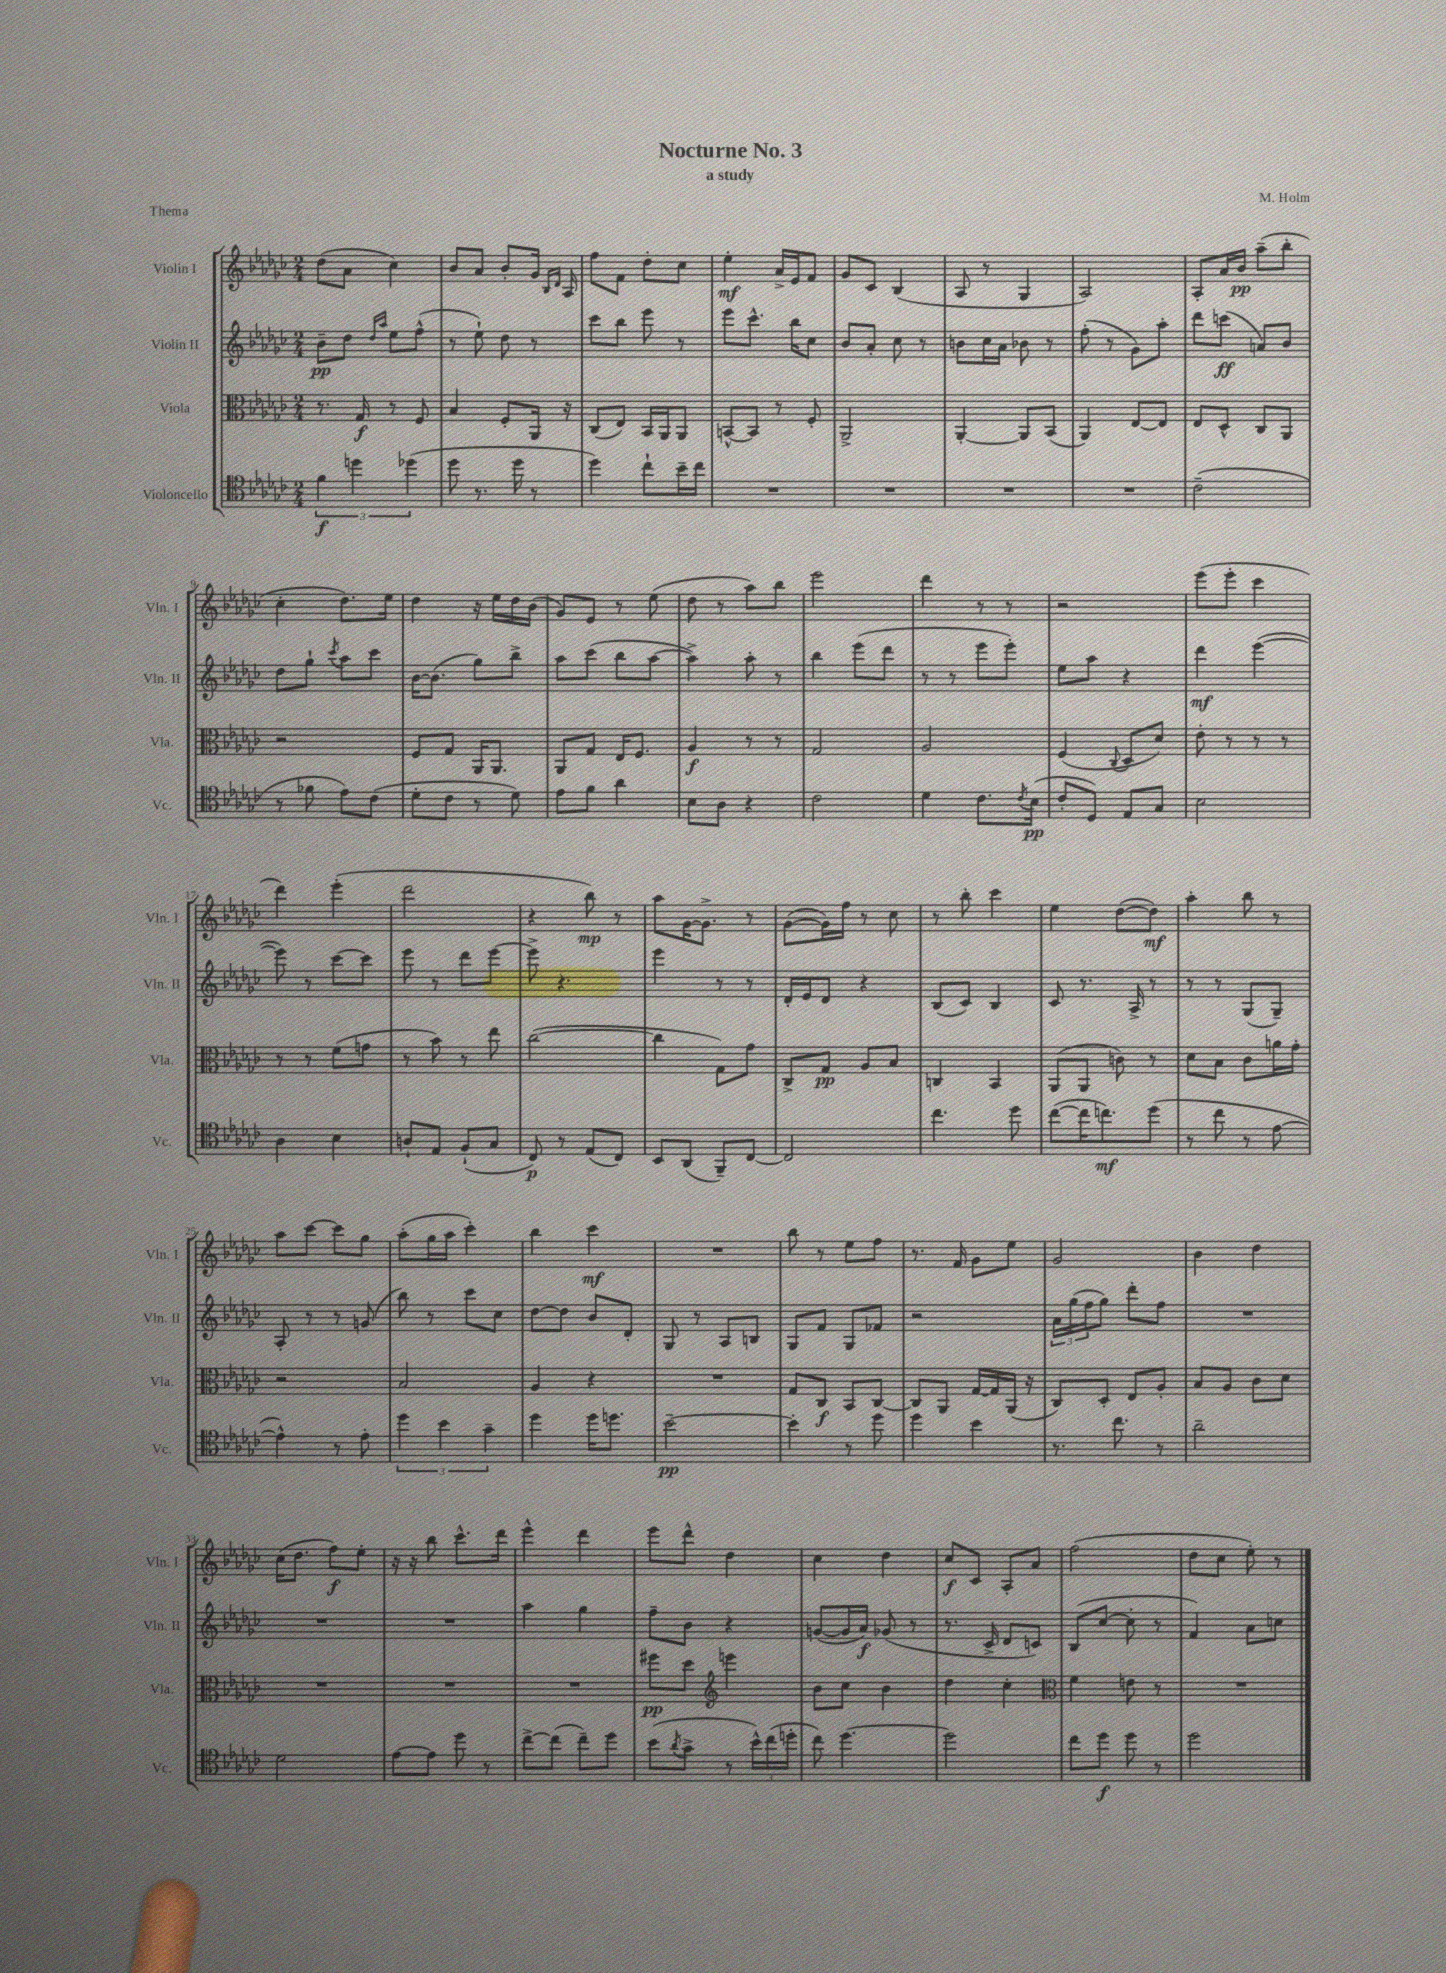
\header { title = "Nocturne No. 3" composer = "M. Holm" subtitle = "a study" piece = "Thema" }
<<
\new StaffGroup <<
\new Staff = "s0" \with { instrumentName = "Violin I" shortInstrumentName = "Vln. I" } {
    \clef treble \key ges \major \numericTimeSignature \time 2/4
    des''8( aes'8 ces''4) |
    bes'8 aes'8 bes'8-. ges'16 \grace { bes16 des'16 } aes16 |
    f''8 f'8 des''8-. ces''8 |
    ees''4-.\mf aes'16-> ees'16 f'8 |
    ges'8 ces'8 bes4( |
    aes8 r8 ges4 |
    aes2) |
    aes8-. aes'16 bes'16\pp aes''8--( bes''8-. |
    ces''4-. des''8.) ees''16 |
    des''4 r16 ees''16 des''16 bes'16( |
    ges'8) ees'8 r8 ees''8( |
    des''8 r8 aes''8) bes''8 |
    ees'''2 |
    des'''4 r8 r8 |
    r2 |
    ees'''8( ees'''8-. ces'''4 |
    des'''4) ees'''4-.( |
    des'''2 |
    r4 bes''8\mp) r8 |
    aes''8 ges'16~ ges'8.-> r8 |
    ges'8~( ges'16) f''16 r8 ces''8 |
    r8 bes''8-. ces'''4 |
    ees''4 des''8~( des''8\mf) |
    aes''4-. bes''8 r8 |
    aes''8 ces'''8~ ces'''8 ges''8 |
    aes''8-.( ges''16 aes''16 ces'''4-.) |
    bes''4 ces'''4\mf |
    R2 |
    bes''8 r8 ees''8 f''8 |
    r8. f'16 ges'8 ees''8 |
    ges'2 |
    bes'4 des''4 |
    ces''16( des''8. f''8\f) ees''8-. |
    r16 r16 bes''8 ces'''8.-^ des'''16 |
    ees'''4-^ des'''4 |
    ees'''8 des'''8-^ des''4 |
    ces''4 des''4 |
    ces''8\f ces'8 aes8-. aes'8 |
    f''2( |
    des''8 ces''8 ees''8-.) r8 \bar "|." |
}
\new Staff = "s1" \with { instrumentName = "Violin II" shortInstrumentName = "Vln. II" } {
    \clef treble \key ges \major \numericTimeSignature \time 2/4
    bes'8--\pp des''8 \grace { des''16 aes''16 } ees''8 f''8-^( |
    r8 ees''8-!) des''8 r8 |
    ces'''8 bes''8 ees'''8 r8 |
    ees'''8 ces'''8.-^ bes''16 ces''8 |
    bes'8 aes'8-. ces''8 r8 |
    b'8 ces''16 aes'16 bes'8 r8 |
    f''8-.( r8 ges'8) aes''8-. |
    des'''8 c'''8\ff( a'8) bes'8 |
    des''8 ges''8-! \acciaccatura { ces'''8 } aes''8 ces'''8 |
    bes'16~ bes'8.( ges''8) bes''8-> |
    aes''8 ces'''8( bes''8 aes''8~ |
    aes''4->) aes''8-. r8 |
    bes''4 ees'''8( des'''8 |
    r8 r8 ees'''8 ees'''8-.) |
    ees''8 aes''8 r4 |
    des'''4\mf ees'''4~( |
    ees'''8) r8 ces'''8~ ces'''8 |
    ees'''8 r8 des'''8 ees'''8~ |
    ees'''8-> r4. |
    ees'''4 r8 r8 |
    des'16-. ees'16 des'8 r4 |
    bes8( ces'8) bes4 |
    ces'8 r8. aes16-> r8 |
    r8 r8 ges8( ges8--) |
    aes8-. r8 r8 g'8( |
    bes''8) r8 ces'''8 ces''8 |
    des''8~ des''8 bes'8 des'8-. |
    ges8 r8 aes8 b8 |
    ges8 f'8 ges8 fes'8 |
    r2 |
    \tuplet 3/2 { aes'16 ges''16( f''16 } ges''8) des'''8-. f''8 |
    R2 |
    R2 |
    R2 |
    aes''4 ges''4 |
    f''8-- bes'8 r4 |
    g'8~( g'16 aes'16\f) ges'8( r8 |
    r8. ces'16-> des'8 c'8) |
    bes8( ces''8~ ces''8-. r8 |
    f'4) aes'8 c''8 \bar "|." |
}
\new Staff = "s2" \with { instrumentName = "Viola" shortInstrumentName = "Vla." } {
    \clef alto \key ges \major \numericTimeSignature \time 2/4
    r8. ges16\f r8 f8 |
    bes4 f8-. aes,16 r16 |
    ces8( ees8) bes,16 aes,16 aes,8 |
    b,8~-^ b,8 r8 f8-. |
    aes,2-> |
    aes,4~-. aes,8 bes,8( |
    aes,4) ees8~ ees8 |
    ees8 des8-^ ces8 aes,8 |
    r2 |
    f8 ges8 aes,16 aes,8. |
    aes,8 ges8 ees16 f8. |
    aes4\f r8 r8 |
    ges2 |
    aes2 |
    f4( \appoggiatura { ces8 } des8 des'8) |
    ees'8-. r8 r8 r8 |
    r8 r8 f'8( g'8 |
    r8 bes'8) r8 ees''8 |
    ces''2~( |
    ces''4 ges8) ges'8 |
    ces8-> ges8\pp aes8 bes8 |
    c4 bes,4 |
    aes,8( aes,8 c'8) r8 |
    des'8 bes8 ces'8 a'16 ges'16-. |
    r2 |
    bes2 |
    aes4 r4 |
    R2 |
    ges8 ces8\f bes,8 ces8~ |
    ces8 aes,8 ges16~ ges16 aes,16( r16 |
    ces8) des8-. ees8 aes8-. |
    bes8 aes8 ces'8 des'8 |
    R2 |
    R2 |
    R2 |
    fis''8\pp des''8 \clef treble e'''4 |
    bes'8 ces''8 bes'4 |
    des''4 ces''4-. |
    \clef alto f'4 e'8 r8 |
    R2 \bar "|." |
}
\new Staff = "s3" \with { instrumentName = "Violoncello" shortInstrumentName = "Vc." } {
    \clef tenor \key ges \major \numericTimeSignature \time 2/4
    \tuplet 3/2 { f'4\f d''4 des''4( } |
    des''8 r8. des''16 r8 |
    des''4) ces''8-! bes'16-- ces''16 |
    R2 |
    R2 |
    R2 |
    R2 |
    ces'2--( |
    r8 fes'8 ees'8) ces'8( |
    des'8-. ces'8 r8 des'8) |
    ees'8 f'8 aes'4 |
    bes8 aes8 r4 |
    ces'2 |
    des'4 ces'8. \acciaccatura { ces'8 } bes16\pp( |
    ces'8-. des8) ees8 ges8 |
    bes2 |
    aes4 bes4 |
    a8-! ees8 f8-!( ges8 |
    ces8\p) r8 ees8( ces8) |
    bes,8 aes,8( f,8--) ces8~ |
    ces2 |
    ces''4. des''8 |
    ces''8~( ces''16 c''8.\mf) des''8( |
    r8 ces''8 r8 ees'8~ |
    ees'4-^) r8 ees'8-. |
    \tuplet 3/2 { des''4 bes'4 ges'4-- } |
    des''4 des''16 d''8. |
    bes'2~--\pp |
    bes'4-. r8 des''8 |
    des''4 bes'4 |
    r8. ces''8. r8 |
    aes'2-- |
    des'2 |
    ees'8~ ees'8 des''8 r8 |
    ces''8~-> ces''8( ces''8--) des''8 |
    bes'8( \acciaccatura { aes'8 } ges'8-> r8 \tuplet 3/2 { bes'16-^) ces''16( d''16-. } |
    ces''8) des''4.~ |
    des''2 |
    ces''8 des''8\f des''8 r8 |
    des''2 \bar "|." |
}
>>
>>
